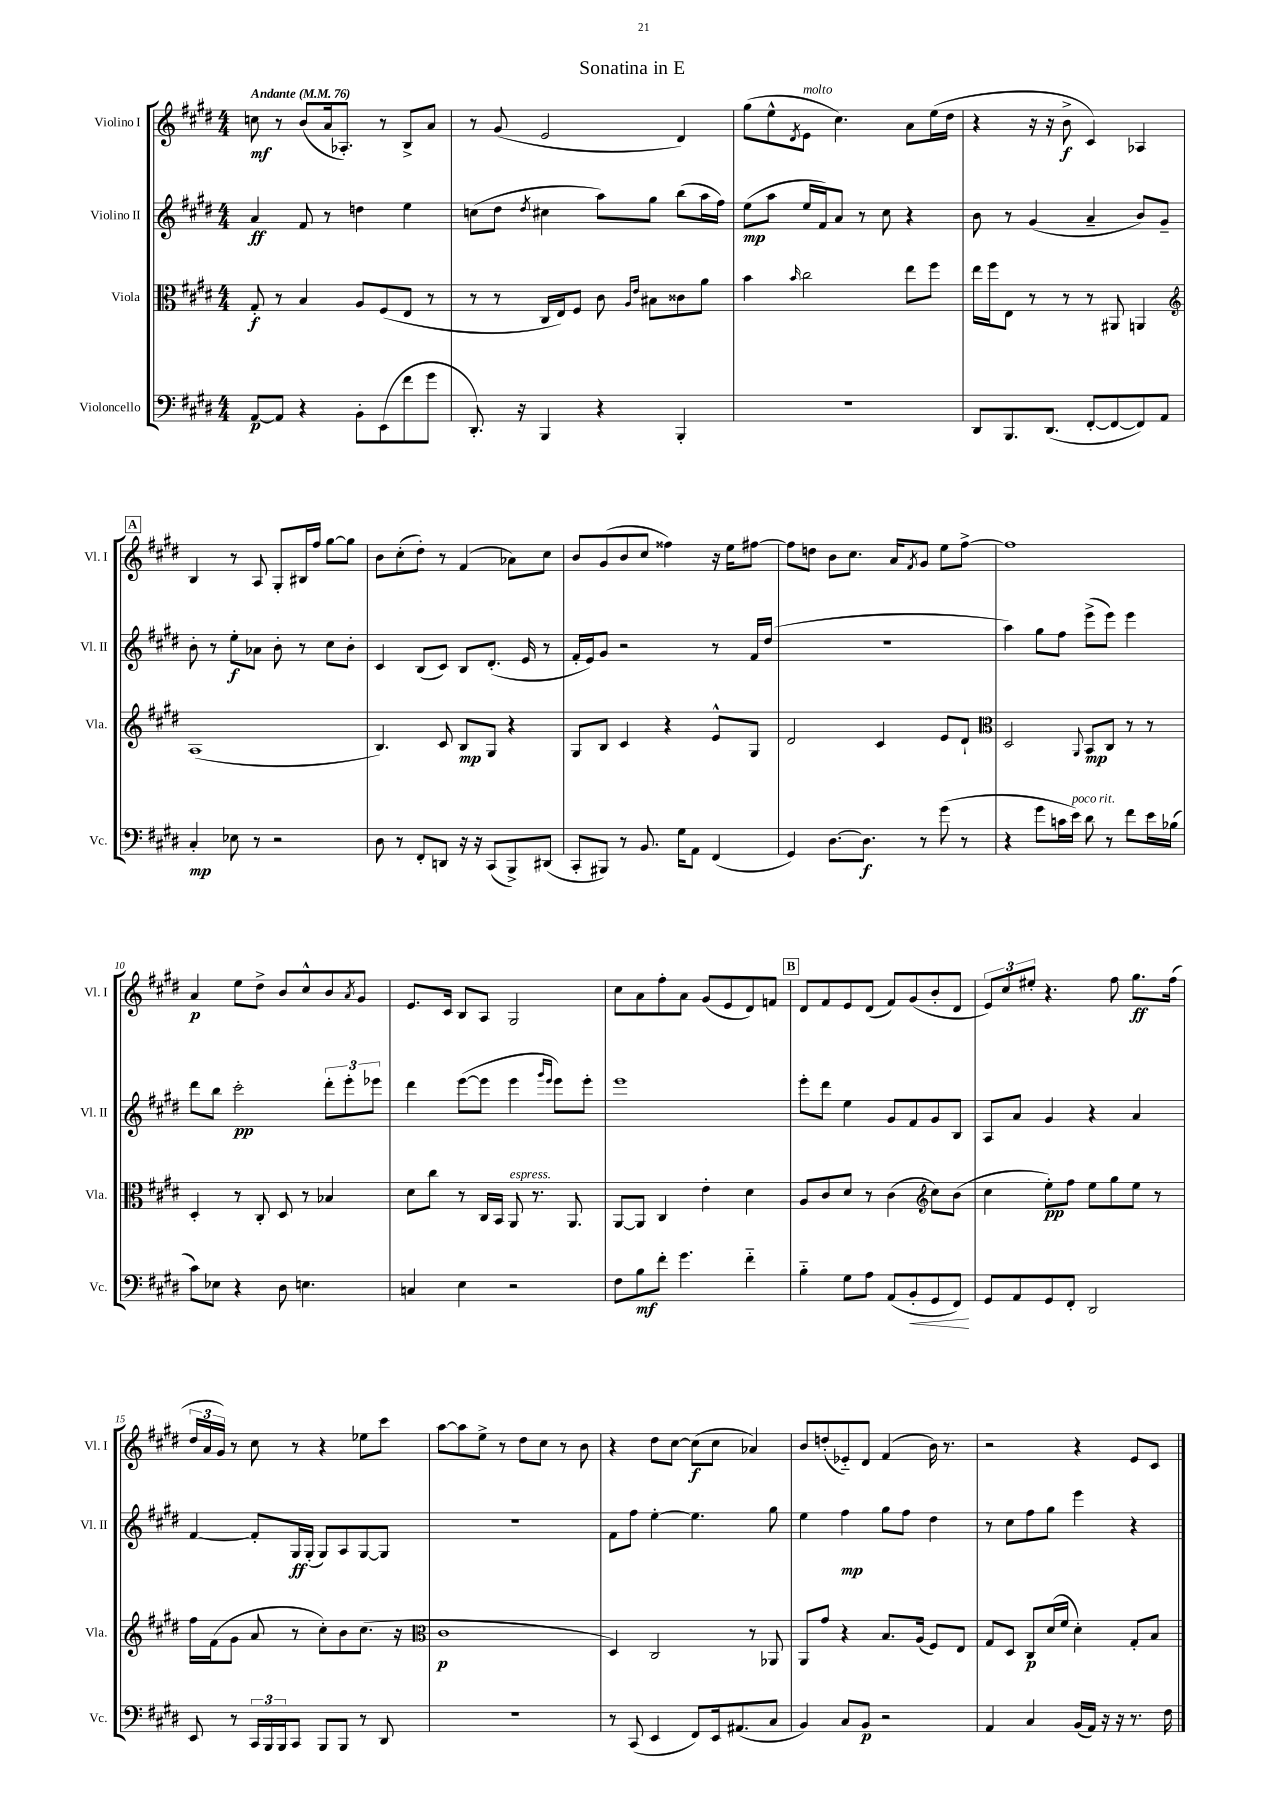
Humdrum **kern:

**kern	**dynam	**kern	**dynam	**kern	**dynam	**kern	**dynam
*part4	*part4	*part3	*part3	*part2	*part2	*part1	*part1
*staff4	*staff4	*staff3	*staff3	*staff2	*staff2	*staff1	*staff1
*I"Violoncello	*	*I"Viola	*	*I"Violino II	*	*I"Violino I	*
*I'Vc.	*	*I'Vla.	*	*I'Vl. II	*	*I'Vl. I	*
*clefF4	*	*clefC3	*	*clefG2	*	*clefG2	*
*k[f#c#g#d#]	*	*k[f#c#g#d#]	*	*k[f#c#g#d#]	*	*k[f#c#g#d#]	*
*M4/4	*	*M4/4	*	*M4/4	*	*M4/4	*
*MM76	*	*MM76	*	*MM76	*	*MM76	*
=1	=1	=1	=1	=1	=1	=1	=1
!	!	!	!	!	!	!LO:TX:a:B:t=Andante	!
[8AA/L	p	8G#'/	f	4a/	ff	8ccn\	mf
8AA/J]	.	8r	.	.	.	8r	.
4r	.	4B/	.	8f#/	.	(8b/L	.
.	.	.	.	8r	.	16a/k	.
.	.	.	.	.	.	8.A-X'/J)	.
8BB'\L	.	8A/L	.	4ddn\	.	.	.
(8EE\	.	(8F#/	.	.	.	8r	.
8f#\	.	8E/J	.	4ee\	.	8B^/L	.
8g#\J	.	8r	.	.	.	8a/J	.
=2	=2	=2	=2	=2	=2	=2	=2
8.DD#'/)	.	8r	.	(8ccn\L	.	8r	.
.	.	8r	.	8dd#\J	.	(8g#/	.
16r	.	.	.	.	.	.	.
.	.	.	.	8qdd#/	.	.	.
4BBB/	.	16C#/LL	.	4cc#X\	.	2e/	.
.	.	16E/J)	.	.	.	.	.
.	.	8F#/J	.	.	.	.	.
4r	.	8c#\	.	8aa\L)	.	.	.
.	.	16qqA/LL	.	.	.	.	.
.	.	16qqe/JJ	.	.	.	.	.
.	.	8B#X\L	.	8gg#\J	.	.	.
4BBB'/	.	8c##X\	.	(8bb\L	.	4d#/)	.
.	.	8a\J	.	16aa\L	.	.	.
.	.	.	.	16ff#\JJ)	.	.	.
=3	=3	=3	=3	=3	=3	=3	=3
1r	.	4b\	.	(8ee\L	mp	(8gg#\L	.
.	.	.	.	8aa\J	.	8ee^^\	.
.	.	16qqb/	.	.	.	8qd#/	.
!	!	!	!	!	!	!LO:TX:a:i:t=molto	!
.	.	2cc#\	.	16ee/LL	.	8e\J	.
.	.	.	.	16f#/J)	.	.	.
.	.	.	.	8a/J	.	4.cc#\)	.
.	.	.	.	8r	.	.	.
.	.	.	.	8cc#\	.	.	.
.	.	8ee\L	.	4r	.	8a\L	.
.	.	8ff#\J	.	.	.	(16ee\L	.
.	.	.	.	.	.	16dd#\JJ	.
=4	=4	=4	=4	=4	=4	=4	=4
8DD#/L	.	16ee\LL	.	8b\	.	4r	.
.	.	16ff#\J	.	.	.	.	.
8.BBB/	.	8E\J	.	8r	.	.	.
.	.	8r	.	(4g#/	.	16r	.
(8.DD#/J	.	.	.	.	.	16r	.
.	.	8r	.	.	.	8b^\	f
[8FF#'/L	.	8r	.	4a~/	.	4c#/)	.
8FF#/_	.	8AA#X/	.	.	.	.	.
8FF#/])	.	4AAn/	.	8b/L)	.	4A-X/	.
8AA/J	.	.	.	8g#~/J	.	.	.
!!LO:LB:g=z
!!LO:REH:place=s1:t=A
=5	=5	=5	=5	=5	=5	=5	=5
*	*	*clefG2	*	*	*	*	*
4C#'/	mp	(1A	.	8b'\	.	4B/	.
.	.	.	.	8r	.	.	.
8E-X\	.	.	.	8ee'\L	f	8r	.
8r	.	.	.	8a-X\J	.	8A/	.
2r	.	.	.	8b'\	.	8G#'/L	.
.	.	.	.	8r	.	16B#X/L	.
.	.	.	.	.	.	16ff#/JJ	.
.	.	.	.	8cc#\L	.	[8gg#\L	.
.	.	.	.	8b'\J	.	8gg#\J]	.
=6	=6	=6	=6	=6	=6	=6	=6
8D#\	.	4.B/)	.	4c#/	.	8b\L	.
8r	.	.	.	.	.	(8cc#'\	.
8FF#'/L	.	.	.	(8B/L	.	8dd#'\J)	.
8DDn/J	.	8c#/	.	8c#/J)	.	8r	.
16r	.	8B/L	mp	8B/L	.	(4f#/	.
16r	.	.	.	.	.	.	.
(8CC#/L	.	8G#/J	.	(8.d#'/J	.	.	.
8BBB^/)	.	4r	.	.	.	8a-X\L)	.
.	.	.	.	16e/	.	.	.
(8DD#X/J	.	.	.	8r	.	8cc#\J	.
=7	=7	=7	=7	=7	=7	=7	=7
8CC#'/L	.	8G#/L	.	16f#'/LL	.	8b/L	.
.	.	.	.	16e/J)	.	.	.
8BBB#X/J)	.	8B/J	.	8g#/J	.	(8g#/	.
8r	.	4c#/	.	2r	.	8b/	.
8.BB/	.	.	.	.	.	8cc#/J	.
.	.	4r	.	.	.	4ff##X\)	.
16G#\KL	.	.	.	.	.	.	.
8AA\J	.	.	.	.	.	.	.
(4FF#/	.	8e^^/L	.	8r	.	16r	.
.	.	.	.	.	.	16ee\KL	.
.	.	8G#/J	.	16f#/LL	.	[8ff#X\J	.
.	.	.	.	(16dd#/JJ	.	.	.
=8	=8	=8	=8	=8	=8	=8	=8
4GG#/)	.	2d#/	.	1r	.	8ff#\L]	.
.	.	.	.	.	.	8ddn\J	.
[8.D#\L	.	.	.	.	.	8b\L	.
.	.	.	.	.	.	8.cc#\J	.
8.D#\J]	f	.	.	.	.	.	.
.	.	4c#/	.	.	.	.	.
.	.	.	.	.	.	16a/KL	.
.	.	.	.	.	.	8qf#/	.
8r	.	.	.	.	.	8g#/J	.
(8g#\	.	8e/L	.	.	.	8ee\L	.
8r	.	8d#`/J	.	.	.	[8ff#^\J	.
=9	=9	=9	=9	=9	=9	=9	=9
*	*	*clefC3	*	*	*	*	*
4r	.	2D#/	.	4aa\)	.	1ff#]	.
8g#\L	.	.	.	8gg#\L	.	.	.
16cn\L	.	.	.	8ff#\J	.	.	.
!LO:TX:a:i:t=poco rit.	!	!	!	!	!	!	!
16e\JJ)	.	.	.	.	.	.	.
.	.	8qqAA/	.	.	.	.	.
8d#\	.	8BB/L	mp	(8eee^\L	.	.	.
8r	.	8C#/J	.	8eee\J)	.	.	.
8f#\L	.	8r	.	4eee\	.	.	.
16e\L	.	8r	.	.	.	.	.
(16B-X\JJ	.	.	.	.	.	.	.
!!LO:LB:g=z
=10	=10	=10	=10	=10	=10	=10	=10
8c#\L)	.	4D#'/	.	8ddd#\L	.	4a/	p
8E-X\J	.	.	.	8bb\J	.	.	.
4r	.	8r	.	2ccc#'\	pp	8ee\L	.
.	.	8C#'/	.	.	.	8dd#^\J	.
8D#\	.	8D#/	.	.	.	8b/L	.
4.En\	.	8r	.	.	.	8cc#^^/	.
.	.	4B-X/	.	12ddd#'\L	.	8b/	.
.	.	.	.	12eee'\	.	.	.
.	.	.	.	.	.	8qa/	.
.	.	.	.	.	.	8g#/J	.
.	.	.	.	12eee-X\J	.	.	.
=11	=11	=11	=11	=11	=11	=11	=11
4Cn/	.	8d#\L	.	4ddd#\	.	8.e/L	.
.	.	8cc#\J	.	.	.	.	.
.	.	.	.	.	.	16c#/Jk	.
4E\	.	8r	.	([8eee\L	.	8B/L	.
.	.	16C#/LL	.	8eee\J]	.	8A/J	.
.	.	16BB/JJ	.	.	.	.	.
!	!	!LO:TX:a:i:t=espress.	!	!	!	!	!
2r	.	8AA/	.	4eee\	.	2G#/	.
.	.	8.r	.	.	.	.	.
.	.	.	.	16qqggg#/LL	.	.	.
.	.	.	.	16qqeee/JJ	.	.	.
.	.	.	.	8eee\L)	.	.	.
.	.	8.AA/	.	.	.	.	.
.	.	.	.	8eee'\J	.	.	.
=12	=12	=12	=12	=12	=12	=12	=12
8F#\L	.	[8AA/L	.	1eee	.	8cc#\L	.
8B\	mf	8AA/J]	.	.	.	8a\	.
8f#'\J	.	4C#/	.	.	.	8ff#'\	.
4.g#\	.	.	.	.	.	8a\J	.
.	.	4e'\	.	.	.	(8g#/L	.
.	.	.	.	.	.	8e/	.
4f#\	.	4d#\	.	.	.	8d#/)	.
.	.	.	.	.	.	8fn/J	.
!!LO:REH:place=s1:t=B
=13	=13	=13	=13	=13	=13	=13	=13
4B\	.	8A/L	.	8eee'\L	.	8d#/L	.
.	.	8c#/	.	8ddd#\J	.	8f#/	.
8G#\L	.	8d#/J	.	4ee\	.	8e/	.
8A\J	.	8r	.	.	.	(8d#/J	.
(8AA/L	.	(4c#\	.	8g#/L	.	8f#/L)	.
!	!LO:HP:b	!	!	!	!	!	!
8BB'/	<	.	.	8f#/	.	(8g#/	.
*	*	*clefG2	*	*	*	*	*
8GG#/	.	8cc#\L)	.	8g#/	.	8b'/	.
8FF#/J)	.	(8b\J	.	8B/J	.	8d#/J	.
.	[	.	.	.	.	.	.
=14	=14	=14	=14	=14	=14	=14	=14
8GG#/L	.	4cc#\	.	8A/L	.	12e/L)	.
.	.	.	.	.	.	12cc#/	.
8AA/	.	.	.	8a/J	.	.	.
.	.	.	.	.	.	12ee#X'/J	.
8GG#/	.	8ee'\L)	pp	4g#/	.	4.r	.
8FF#'/J	.	8ff#\J	.	.	.	.	.
2DD#/	.	8ee\L	.	4r	.	.	.
.	.	8gg#\	.	.	.	8ff#\	.
.	.	8ee\J	.	4a/	.	8.gg#\L	ff
.	.	8r	.	.	.	.	.
.	.	.	.	.	.	(16ff#\Jk	.
!!LO:LB:g=z
=15	=15	=15	=15	=15	=15	=15	=15
8EE/	.	16ff#\LL	.	[4f#/	.	24dd#/LL	.
.	.	.	.	.	.	24a/	.
.	.	(16f#\J	.	.	.	.	.
.	.	.	.	.	.	24g#/JJ)	.
8r	.	8g#\J	.	.	.	8r	.
24CC#/LL	.	8a/	.	8f#'/L]	.	8cc#\	.
24BBB/	.	.	.	.	.	.	.
24BBB/J	.	.	.	.	.	.	.
8CC#/J	.	8r	.	16G#/L	ff	8r	.
.	.	.	.	(16G#'/JJ	.	.	.
8BBB/L	.	8cc#'\L)	.	8G#/L)	.	4r	.
8BBB/J	.	8b\	.	8A/	.	.	.
8r	.	(8.cc#\J	.	[8G#/	.	8ee-X\L	.
8DD#/	.	.	.	8G#/J]	.	8ccc#\J	.
.	.	16r	.	.	.	.	.
=16	=16	=16	=16	=16	=16	=16	=16
*	*	*clefC3	*	*	*	*	*
1r	.	1c#	p	1r	.	[8aa\L	.
.	.	.	.	.	.	8aa\]	.
.	.	.	.	.	.	8ee^\J	.
.	.	.	.	.	.	8r	.
.	.	.	.	.	.	8dd#\L	.
.	.	.	.	.	.	8cc#\J	.
.	.	.	.	.	.	8r	.
.	.	.	.	.	.	8b\	.
=17	=17	=17	=17	=17	=17	=17	=17
8r	.	4D#/)	.	8f#\L	.	4r	.
(8CC#/	.	.	.	8ff#\J	.	.	.
4EE/	.	2C#/	.	[4ee'\	.	8dd#\L	.
.	.	.	.	.	.	[8cc#\J	.
8FF#/L)	.	.	.	4.ee\]	.	(8cc#\L]	f
16EE/k	.	.	.	.	.	8cc#\J	.
(8.AA#X/	.	.	.	.	.	.	.
.	.	8r	.	.	.	4a-X/)	.
8C#/J	.	8AA-X/	.	8gg#\	.	.	.
=18	=18	=18	=18	=18	=18	=18	=18
4BB/)	.	8AA/L	.	4ee\	.	8b/L	.
.	.	8g#/J	.	.	.	(8ddn'/	.
8C#/L	.	4r	.	4ff#\	mp	8e-X/)	.
8BB/J	p	.	.	.	.	8d#/J	.
2r	.	8.B/L	.	8gg#\L	.	(4f#/	.
.	.	.	.	8ff#\J	.	.	.
.	.	(16A/Jk	.	.	.	.	.
.	.	8F#/L)	.	4dd#\	.	16b\)	.
.	.	.	.	.	.	8.r	.
.	.	8E/J	.	.	.	.	.
=19	=19	=19	=19	=19	=19	=19	=19
4AA/	.	8G#/L	.	8r	.	2r	.
.	.	8D#/J	.	8cc#\L	.	.	.
4C#/	.	8C#/L	p	8ff#\	.	.	.
.	.	(16d#/L	.	8gg#\J	.	.	.
.	.	16f#/JJ	.	.	.	.	.
(16BB/LL	.	4d#'\)	.	4eee\	.	4r	.
16AA/JJ)	.	.	.	.	.	.	.
16r	.	.	.	.	.	.	.
16r	.	.	.	.	.	.	.
8.r	.	8G#'/L	.	4r	.	8e/L	.
.	.	8B/J	.	.	.	8c#/J	.
16F#\	.	.	.	.	.	.	.
==	==	==	==	==	==	==	==
*-	*-	*-	*-	*-	*-	*-	*-
